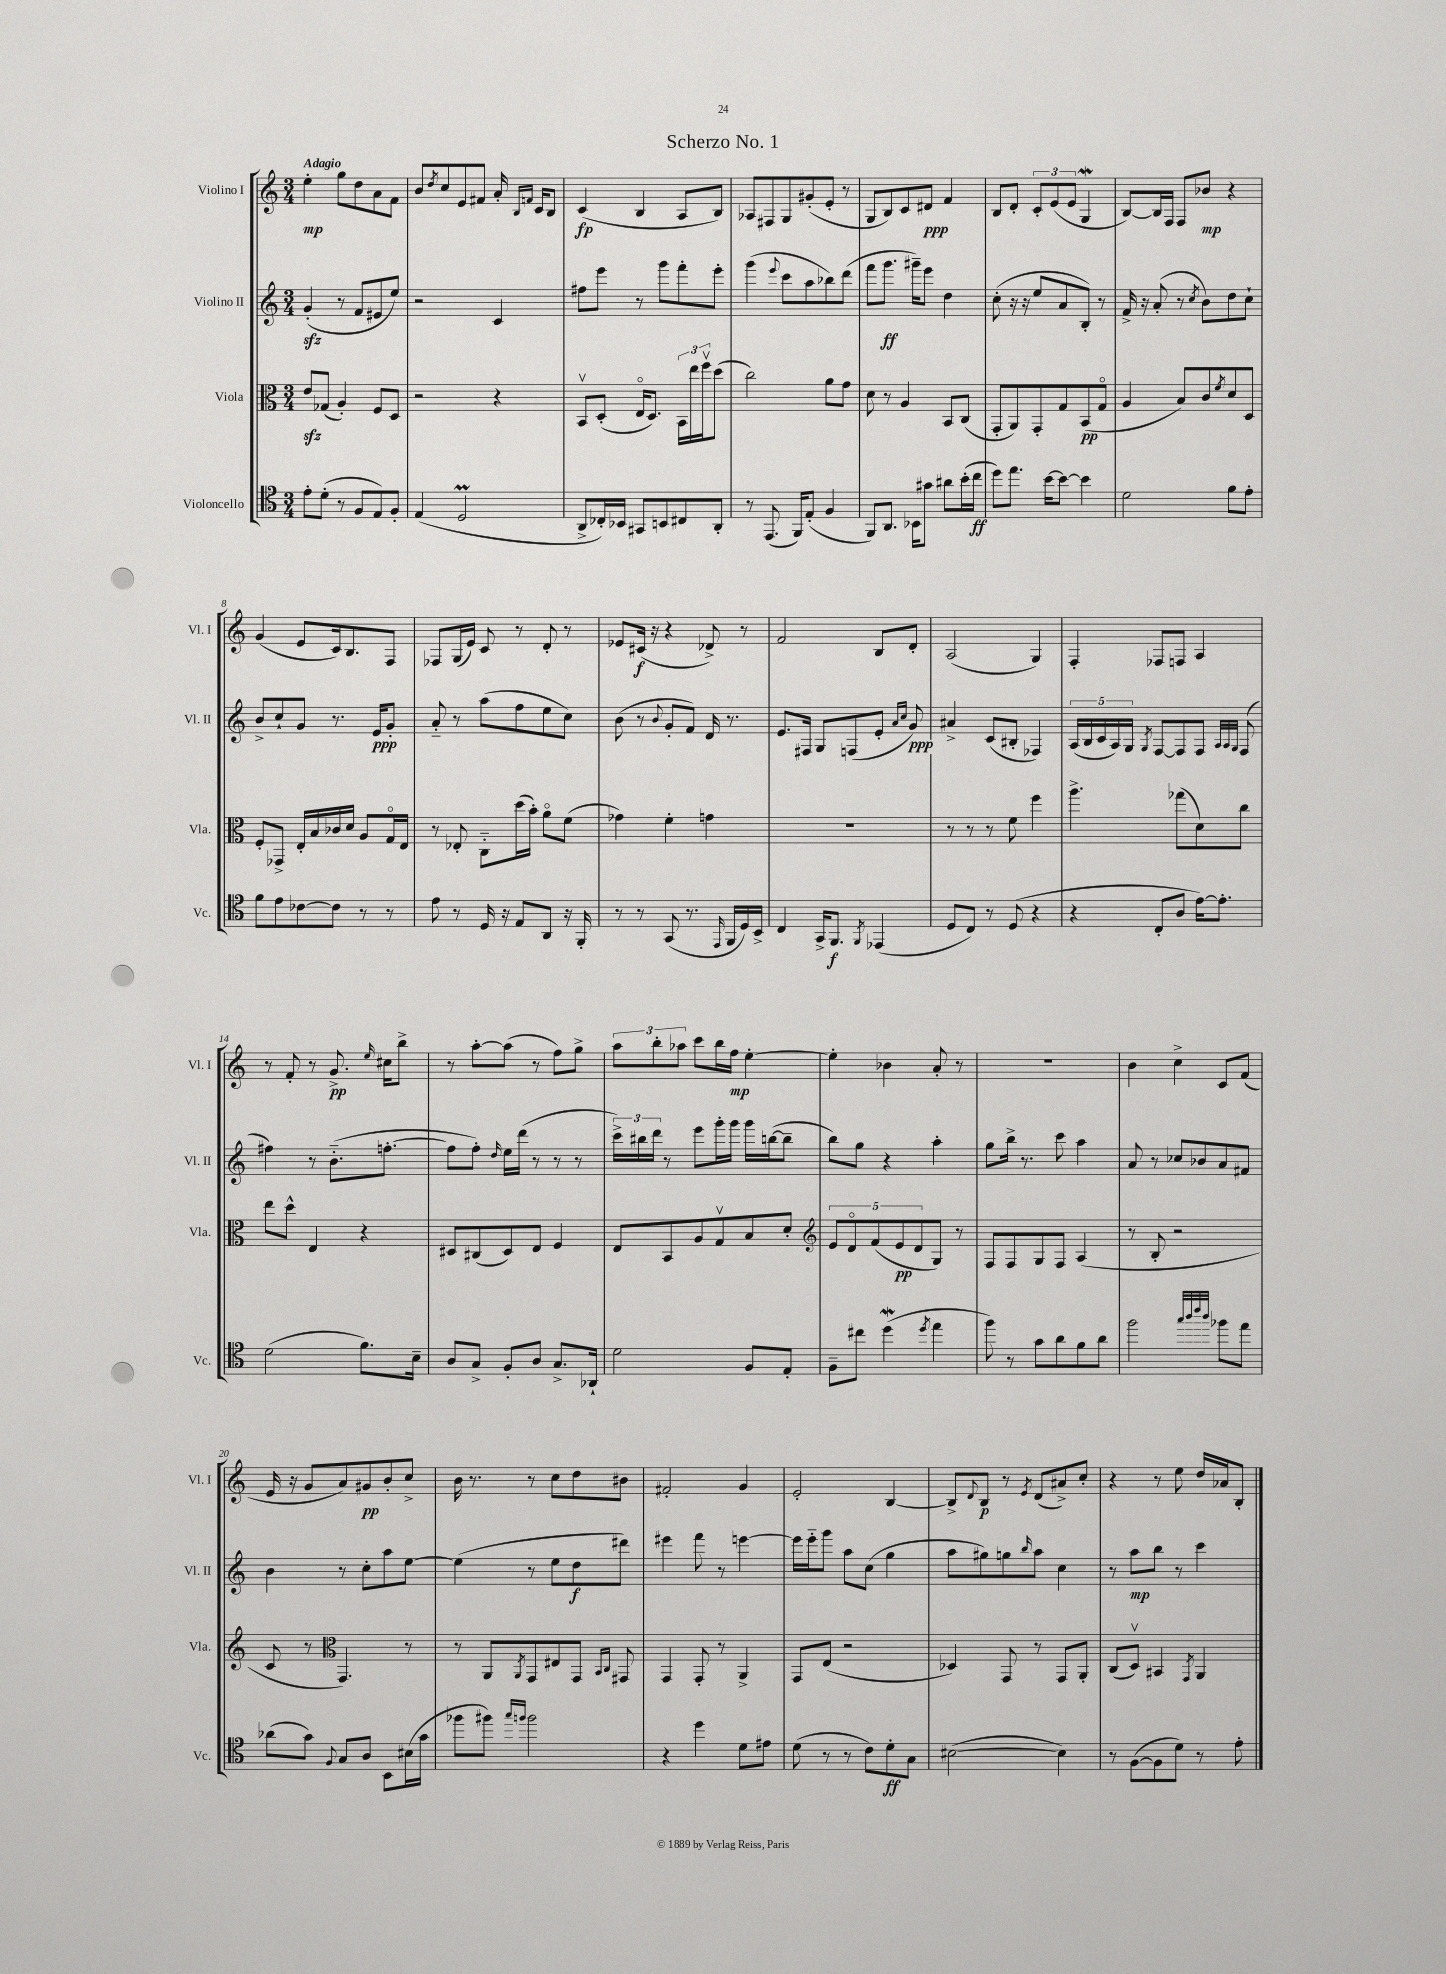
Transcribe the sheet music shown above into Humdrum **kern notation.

**kern	**dynam	**kern	**dynam	**kern	**dynam	**kern	**dynam
*part4	*part4	*part3	*part3	*part2	*part2	*part1	*part1
*staff4	*staff4	*staff3	*staff3	*staff2	*staff2	*staff1	*staff1
*I"Violoncello	*	*I"Viola	*	*I"Violino II	*	*I"Violino I	*
*I'Vc.	*	*I'Vla.	*	*I'Vl. II	*	*I'Vl. I	*
*clefC4	*	*clefC3	*	*clefG2	*	*clefG2	*
*k[]	*	*k[]	*	*k[]	*	*k[]	*
*M3/4	*	*M3/4	*	*M3/4	*	*M3/4	*
=1	=1	=1	=1	=1	=1	=1	=1
!	!	!	!	!	!	!LO:TX:a:B:t=Adagio	!
8e'\L	.	8ezz/L	.	(4gzz'/	.	4ee'\	mp
(8d'\J	.	(8G-X/J	.	.	.	.	.
8r	.	4A'/)	.	8r	.	8gg\L	.
8F/L	.	.	.	8f/L	.	8dd\	.
8E/)	.	8F/L	.	8e#X/	.	8a\	.
8F'/J	.	8D/J	.	8ee/J)	.	8f\J	.
=2	=2	=2	=2	=2	=2	=2	=2
(4E/	.	2r	.	2r	.	8b/L	.
.	.	.	.	.	.	8qdd/	.
.	.	.	.	.	.	8cc/	.
2DM/	.	.	.	.	.	8e/	.
.	.	.	.	.	.	8f#X/J	.
.	.	4r	.	4c/	.	16a'/	.
.	.	.	.	.	.	16qqB/LL	.
.	.	.	.	.	.	16qqfn/JJ	.
.	.	.	.	.	.	16c/KL	.
.	.	.	.	.	.	8B/J	.
=3	=3	=3	=3	=3	=3	=3	=3
8AA^/L	.	8BBv/L	.	8ff#X\L	.	(4c/	fp
16C-X'/L)	.	(8D'/J	.	8eee\J	.	.	.
16BB-X/JJ	.	.	.	.	.	.	.
8GG#X/L	.	16E/KL	.	8r	.	4B/	.
.	.	8.D/J)	.	.	.	.	.
8BBn/	.	.	.	8ggg\L	.	.	.
8C#X/	.	24BB\LL	.	8fff'\	.	8A/L	.
.	.	24ee\	.	.	.	.	.
.	.	24ffv\J	.	.	.	.	.
8AA'/J	.	(8dd\J	.	8eee'\J	.	8B/J)	.
=4	=4	=4	=4	=4	=4	=4	=4
8r	.	2cc\)	.	(4ggg\	.	8A-X/L	.
(8.EE/	.	.	.	.	.	8F#X/	.
.	.	.	.	8qqeee/	.	.	.
.	.	.	.	8ccc\L	.	8G/	.
16FF/KL)	.	.	.	.	.	.	.
(8E'/J	.	.	.	8aa\	.	(8g#X'/	.
4F/	.	8a\L	.	8bb-X\)	.	8e'/J	.
.	.	8g\J	.	(8ddd\J	.	8r	.
=5	=5	=5	=5	=5	=5	=5	=5
8FF/L)	.	8d\	.	8fff\L	.	8G/L	.
8.AA/J	.	8r	.	8.ggg\J	ff	8B/)	.
.	.	4A/	.	.	.	8c/	.
16BB-X\KL	.	.	.	16ggg#X~\KL)	.	.	.
8g#X\J	.	.	.	8eee\J	.	8d#X/J	ppp
8a#X\L	.	8BB/L	.	4dd\	.	4f/	.
(16b'\L	.	(8C/J	.	.	.	.	.
16cc\JJ	ff	.	.	.	.	.	.
=6	=6	=6	=6	=6	=6	=6	=6
8dd\L)	.	8GG'/L	.	(8cc'\	.	8B/L	.
8.ee\J	.	8AA/)	.	16r	.	8d'/J	.
.	.	.	.	16r	.	.	.
.	.	8GG'/	.	8ee/L	.	12c'/L	.
[16b\KL	.	.	.	.	.	.	.
.	.	.	.	.	.	(12e/	.
8b\J_	.	8G/	.	8a/	.	.	.
.	.	.	.	.	.	12e/J	.
4b\]	.	(8BB/	pp	8B'/J)	.	4GW/	.
.	.	8G/J	.	8r	.	.	.
=7	=7	=7	=7	=7	=7	=7	=7
2d\	.	4A/	.	16f^/	.	[8B/L)	.
.	.	.	.	16r	.	.	.
.	.	.	.	(8a'/	.	16B/L]	.
.	.	.	.	.	.	16F/JJ	.
.	.	8B/L)	.	8r	.	8F/L	.
.	.	.	.	8qcc/	.	.	.
.	.	8c/	.	8b\L)	.	8b-X/J	mp
.	.	8qf/	.	.	.	.	.
8f\L	.	8d/	.	8dd\	.	4r	.
8e'\J	.	8D/J	.	8cc`\J	.	.	.
!!LO:LB:g=z
=8	=8	=8	=8	=8	=8	=8	=8
8f\L	.	8F'/L	.	8b^/L	.	(4g/	.
8e\	.	8GG-X^/J	.	8cc`/	.	.	.
[8c-X\	.	16E'/LL	.	8g/J	.	8e/L	.
.	.	16B/	.	.	.	.	.
8c-\J]	.	16c-X/	.	8.r	.	16c/k)	.
.	.	16d/JJ	.	.	.	8.B/	.
8r	.	8A/L	.	.	.	.	.
.	.	.	.	16e/KL	ppp	.	.
8r	.	16G/L	.	8g'/J	.	8F/J	.
.	.	16E/JJ	.	.	.	.	.
=9	=9	=9	=9	=9	=9	=9	=9
8e\	.	8r	.	8a/	.	8F-X/L	.
8r	.	8E-X'/	.	8r	.	(16G/L	.
.	.	.	.	.	.	16e/JJ)	.
16D/	.	8C\L	.	(8aa\L	.	8c/	.
16r	.	.	.	.	.	.	.
8E/L	.	(16dd\L	.	8ff\	.	8r	.
.	.	16b'\JJ)	.	.	.	.	.
8AA/J	.	8a\L	.	8ee\	.	8d'/	.
16r	.	(8f\J	.	8cc\J)	.	8r	.
16FF'/	.	.	.	.	.	.	.
=10	=10	=10	=10	=10	=10	=10	=10
8r	.	4g-X\)	.	(8b\	.	8e-X/L	.
8r	.	.	.	8r	.	(16c#X/Jk	f
.	.	.	.	.	.	16r	.
.	.	.	.	8qqb/	.	.	.
(8GG/	.	4f'\	.	8g'/L	.	4r	.
8.r	.	.	.	8f/J)	.	.	.
.	.	4gn\	.	16d/	.	8d-X^/)	.
16qqEE/	.	.	.	.	.	.	.
16FF/LL	.	.	.	8.r	.	.	.
16D/)	.	.	.	.	.	8r	.
16BB^/JJ	.	.	.	.	.	.	.
=11	=11	=11	=11	=11	=11	=11	=11
4C/	.	2.r	.	8.e/L	.	2f/	.
.	.	.	.	16F#X/Jk	.	.	.
16GG^/KL	.	.	.	8G/L	.	.	.
8.FF/J	f	.	.	.	.	.	.
.	.	.	.	(8Fn/	.	.	.
8qFF/	.	.	.	.	.	.	.
(4EE-X/	.	.	.	8e'/J	.	8B/L	.
.	.	.	.	16qqa/LL	.	.	.
.	.	.	.	16qqcc/JJ	.	.	.
.	.	.	.	8g/)	ppp	8d'/J	.
=12	=12	=12	=12	=12	=12	=12	=12
8D/L	.	8r	.	4a#X^/	.	(2A/	.
8C/J)	.	8r	.	.	.	.	.
8r	.	8r	.	(8c/L	.	.	.
(8D/	.	8f\	.	8B#X'/J	.	.	.
4r	.	4ff\	.	4F-X/)	.	4G/)	.
=13	=13	=13	=13	=13	=13	=13	=13
4r	.	4.aa^\	.	(20A/LL	.	4F'/	.
.	.	.	.	20B/	.	.	.
.	.	.	.	20c/	.	.	.
.	.	.	.	20A/)	.	.	.
.	.	.	.	20G/JJ	.	.	.
.	.	.	.	8qG/	.	.	.
8C'/L	.	.	.	[8F/L	.	8F-X/L	.
8A/J	.	(8gg-X\L	.	8F/]	.	8Fn/J	.
[16e\KL)	.	8d\)	.	8F/J	.	4A/	.
8.e'\J]	.	.	.	.	.	.	.
.	.	.	.	32qqA/LLL	.	.	.
.	.	.	.	32qqA/	.	.	.
.	.	.	.	32qqG/JJJ	.	.	.
.	.	8cc\J	.	(8F/	.	.	.
!!LO:LB:g=z
=14	=14	=14	=14	=14	=14	=14	=14
(2d\	.	8ee\L	.	4ff#X\)	.	8r	.
.	.	8dd^^\J	.	.	.	8f'/	.
.	.	4E/	.	8r	.	8r	.
.	.	.	.	(8.b\L	.	8.g^/	pp
8.f\L)	.	4r	.	.	.	.	.
.	.	.	.	.	.	16qqee/	.
.	.	.	.	[8.ffn'\J	.	16cc#X\KL	.
.	.	.	.	.	.	8bb^\J	.
16B~\Jk	.	.	.	.	.	.	.
=15	=15	=15	=15	=15	=15	=15	=15
8A/L	.	8D#X/L	.	8ff\L]	.	8r	.
8G^/J	.	(8C#X/	.	8ff'\J)	.	[8aa'\L	.
.	.	.	.	16qqdd/	.	.	.
8F'/L	.	8D#/)	.	16ee\LL	.	(8aa\J]	.
.	.	.	.	(16ddd\JJ	.	.	.
8A/J	.	8E/J	.	8r	.	8r	.
8.G^/L	.	4F/	.	8r	.	8ff\L)	.
.	.	.	.	8r	.	8gg^\J	.
16AA-X`/Jk	.	.	.	.	.	.	.
=16	=16	=16	=16	=16	=16	=16	=16
2d\	.	8E/L	.	24ccc^\LL)	.	12aa\L	.
.	.	.	.	24bb#X\	.	.	.
.	.	.	.	24ddd\JJ	.	12bb'\	.
.	.	8BB/	.	8r	.	.	.
.	.	.	.	.	.	12aa-X\J	.
.	.	8A/	.	8eee\L	.	8ccc\L	.
.	.	8Gv/	.	16ggg'\L	.	16bb\L	.
.	.	.	.	16ggg\JJ	.	16ff\JJ	mp
8F/L	.	8B/	.	16ggg\LL	.	[4ee'\	.
.	.	.	.	([16bbn\J	.	.	.
8E'/J	.	8d'/J	.	8bb~\J]	.	.	.
=17	=17	=17	=17	=17	=17	=17	=17
*	*	*clefG2	*	*	*	*	*
8F~\L	.	10e/L	.	8bb\L)	.	4ee'\]	.
.	.	10d/	.	.	.	.	.
8cc#X\J	.	.	.	8gg\J	.	.	.
.	.	(10f/	.	.	.	.	.
(4ddW\	.	.	.	4r	.	4b-X\	.
.	.	10e/	pp	.	.	.	.
.	.	10d/	.	.	.	.	.
8qdd/	.	.	.	.	.	.	.
4ee\	.	8G/J)	.	4aa'\	.	8a'/	.
.	.	8r	.	.	.	8r	.
=18	=18	=18	=18	=18	=18	=18	=18
8ff\)	.	8F/L	.	8gg\L	.	2.r	.
8r	.	8F/	.	16bb^\Jk	.	.	.
.	.	.	.	8.r	.	.	.
8g\L	.	8G/	.	.	.	.	.
8a\	.	8F/J	.	8ccc\	.	.	.
8f\	.	(4A/	.	4aa\	.	.	.
8a\J	.	.	.	.	.	.	.
=19	=19	=19	=19	=19	=19	=19	=19
2ff\	.	8r	.	8a/	.	4b\	.
.	.	8B'/	.	8r	.	.	.
.	.	2r	.	8cc-X/L	.	4cc^\	.
.	.	.	.	8b-X/	.	.	.
32qqgg/LLL	.	.	.	.	.	.	.
32qqaa/	.	.	.	.	.	.	.
32qqccc/	.	.	.	.	.	.	.
32qqaa/JJJ	.	.	.	.	.	.	.
8ff-X\L	.	.	.	8a/	.	8c/L	.
8ee\J	.	.	.	8f#X/J	.	(8f/J	.
!!LO:LB:g=z
=20	=20	=20	=20	=20	=20	=20	=20
(8a-X\L	.	8c/	.	4b\	.	16e/	.
.	.	.	.	.	.	16r	.
8g\J)	.	8r	.	.	.	8g/L	.
8qqF/	.	.	.	.	.	.	.
*	*	*clefC3	*	*	*	*	*
8G/L	.	4.GG/)	.	8r	.	8a/)	.
8A/J	.	.	.	8cc'\L	.	8g#X/	pp
8BB\L	.	.	.	8aa\	.	8b'/	.
(16B#X\L	.	8r	.	[8ee\J	.	8cc^/J	.
16g\JJ	.	.	.	.	.	.	.
=21	=21	=21	=21	=21	=21	=21	=21
8ff-X\L	.	8r	.	(4ee\]	.	16b\	.
.	.	.	.	.	.	8.r	.
8ff#X\J)	.	8AA/L	.	.	.	.	.
16qqgg/LL	.	.	.	.	.	.	.
16qqffn/JJ	.	8qAA/	.	.	.	.	.
2ff\	.	8GG/	.	8r	.	8r	.
.	.	8E#X/	.	8ee\L	.	8cc\L	.
.	.	8GG/J	.	8dd\	f	8dd\	.
.	.	16qqBB/LL	.	.	.	.	.
.	.	16qqC/JJ	.	.	.	.	.
.	.	8GG#X/	.	8ddd#X\J)	.	8b#X\J	.
=22	=22	=22	=22	=22	=22	=22	=22
4r	.	4GG/	.	4eee#X\	.	2f#X'/	.
4dd\	.	8GG'/	.	8fff\	.	.	.
.	.	8r	.	8r	.	.	.
8d\L	.	4AA^/	.	[4eeen\	.	4g/	.
8e#X\J	.	.	.	.	.	.	.
=23	=23	=23	=23	=23	=23	=23	=23
(8d\	.	8GG/L	.	16eee\LL]	.	2e'/	.
.	.	.	.	16eee\J	.	.	.
8r	.	(8E/J	.	8ggg\J	.	.	.
8r	.	2r	.	8aa\L	.	.	.
8c\L)	.	.	.	(8cc\J	.	.	.
8d'\	ff	.	.	4gg\	.	[4B/	.
8G\J	.	.	.	.	.	.	.
=24	=24	=24	=24	=24	=24	=24	=24
([2B#X\	.	4D-X/)	.	8aa\L	.	8B^/L]	.
.	.	.	.	.	.	8qqd/	.
.	.	.	.	8gg#X\)	.	8B/J	p
.	.	8GG/	.	8ggn\	.	8r	.
.	.	.	.	16qqbb/	.	8qe/	.
.	.	8r	.	8aa\J	.	(8d/L	.
4B#\])	.	8GG/L	.	4cc\	.	8a#X^/)	.
.	.	8AA'/J	.	.	.	8cc'/J	.
=25	=25	=25	=25	=25	=25	=25	=25
8r	.	(8C/L	.	8r	.	4r	.
([8F\L	.	8Dv/J)	.	8aa\L	mp	.	.
8F\]	.	4BB#X/	.	8bb\J	.	8r	.
8d\J)	.	.	.	8r	.	8ee\	.
.	.	8qGG/	.	.	.	.	.
8r	.	4AA/	.	4ccc\	.	16dd/LL	.
.	.	.	.	.	.	16a-X/J	.
8e'\	.	.	.	.	.	8B'/J	.
==	==	==	==	==	==	==	==
*-	*-	*-	*-	*-	*-	*-	*-
